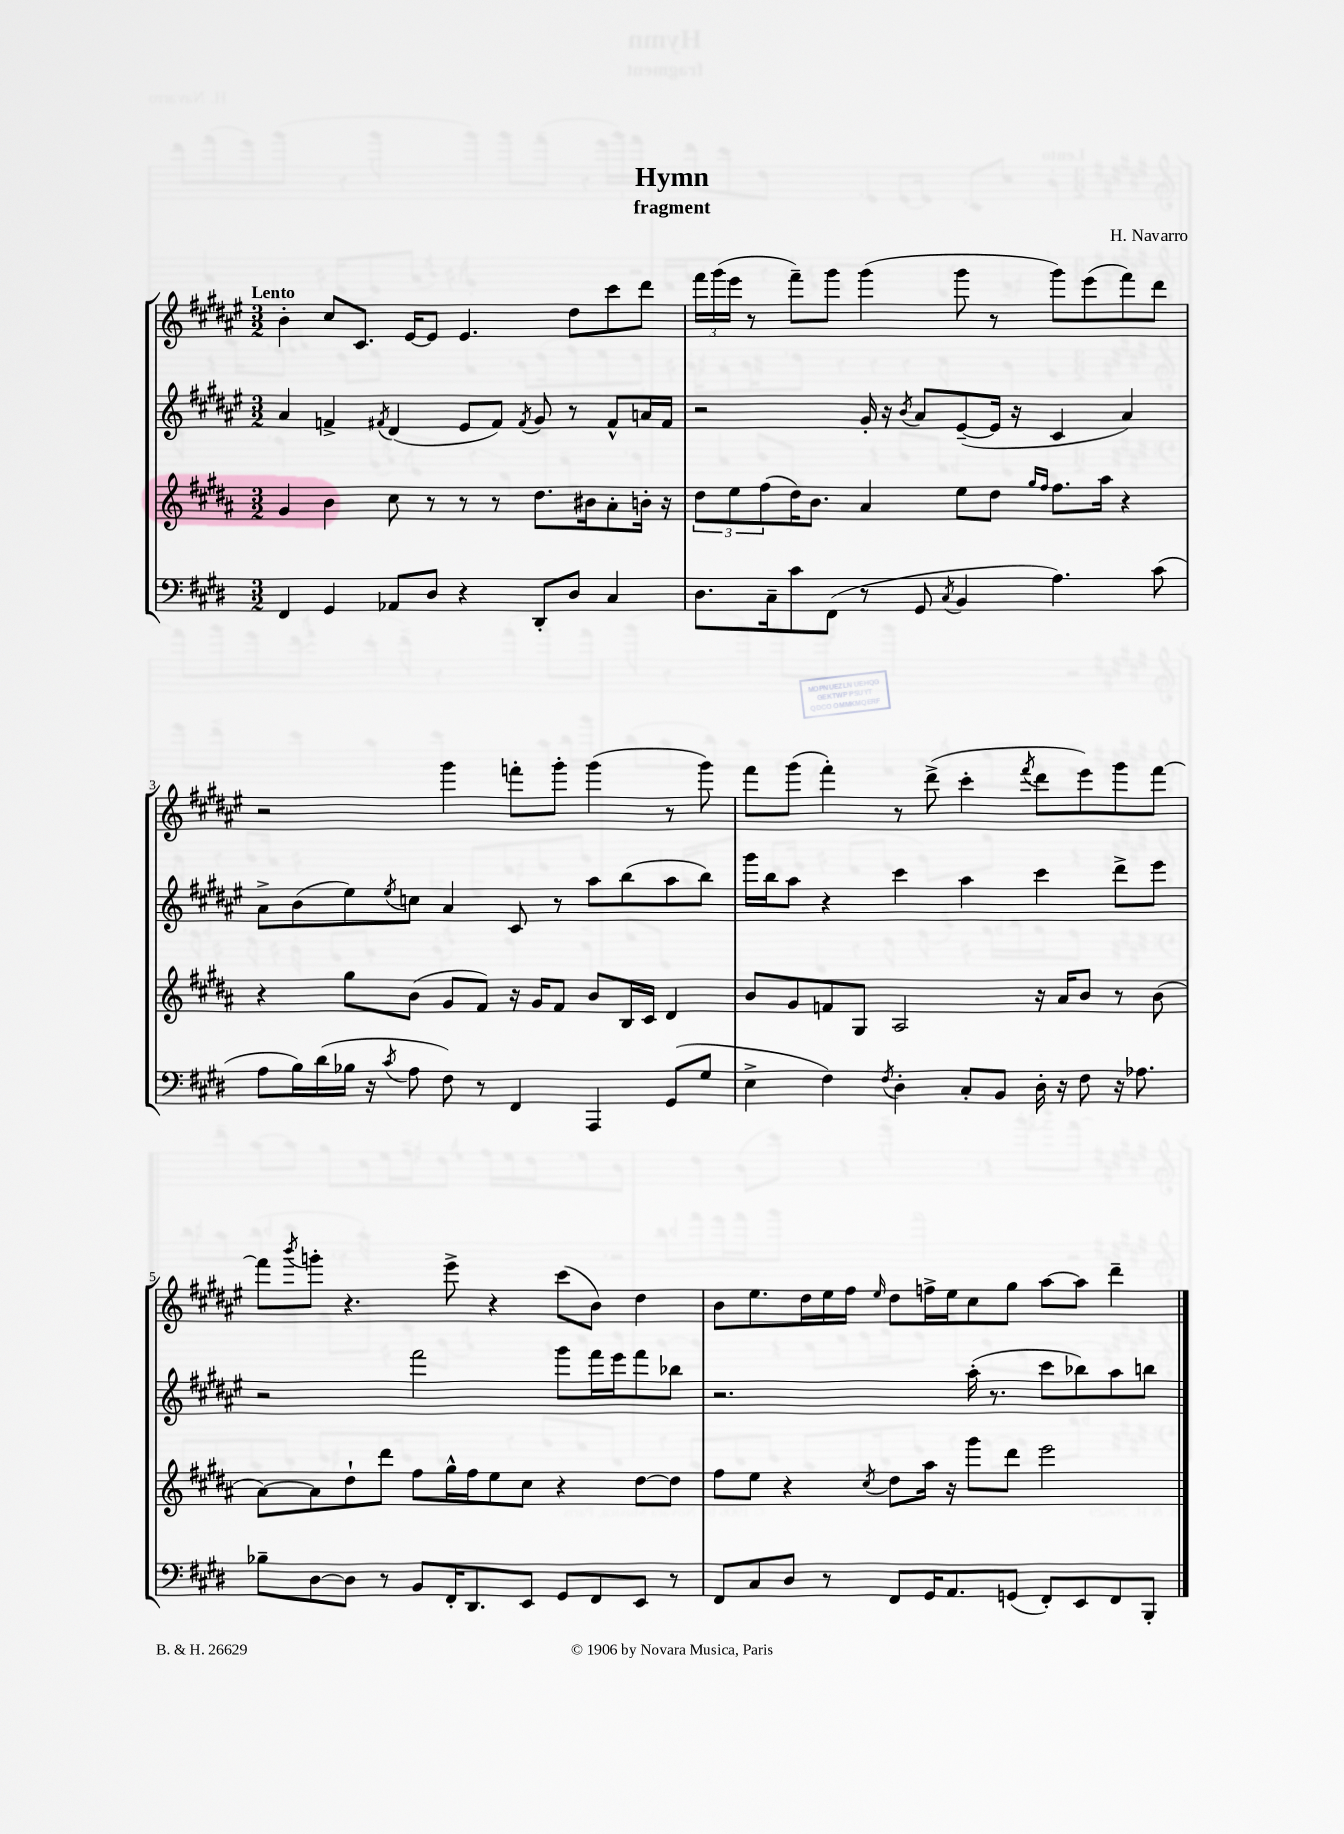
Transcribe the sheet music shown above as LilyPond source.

\header { title = "Hymn" composer = "H. Navarro" subtitle = "fragment" }
<<
\new StaffGroup <<
\new Staff = "s0" {
    \clef treble \key fis \major \numericTimeSignature \time 3/2 \tempo "Lento"
    b'4-. cis''8 cis'8. eis'16~ eis'8 eis'4. dis''8 cis'''8 dis'''8 |
    \tuplet 3/2 { fis'''16 gis'''16( eis'''16 } r8 fis'''8--) gis'''8 gis'''4( gis'''8 r8 gis'''8) eis'''8( fis'''8) dis'''8 |
    r2 gis'''4 f'''8-. gis'''8-. gis'''4( r8 gis'''8) |
    fis'''8 gis'''8( fis'''4-.) r8 dis'''8->( cis'''4-. \acciaccatura { fis'''8 } dis'''8 eis'''8) gis'''8 fis'''8~ |
    fis'''8 \acciaccatura { b'''8 } g'''8-. r4. eis'''8-> r4 cis'''8( b'8) dis''4 |
    b'8 eis''8. dis''16 eis''16 fis''16 \grace { eis''16 } dis''8 f''16-> eis''16 cis''8 gis''8 ais''8~ ais''8 dis'''4-- \bar "|." |
}
\new Staff = "s1" {
    \clef treble \key fis \major \numericTimeSignature \time 3/2
    ais'4 f'4-> \acciaccatura { fis'8 } dis'4( eis'8 fis'8) \acciaccatura { fis'8 } gis'8 r8 fis'8-^ a'16 fis'16 |
    r2 gis'16-. r16 \acciaccatura { b'8 } ais'8 eis'8~--( eis'16 r16 cis'4 ais'4) |
    ais'8-> b'8( eis''8) \acciaccatura { eis''8 } c''8 ais'4 cis'8 r8 ais''8 b''8( ais''8 b''8) |
    gis'''16 b''16 ais''8 r4 cis'''4 ais''4 cis'''4 dis'''8-> eis'''8 |
    r2 fis'''2 gis'''8 fis'''16 eis'''16 fis'''8 bes''8 |
    r2. ais''16-.( r8. cis'''8 bes''8) ais''8 b''8 \bar "|." |
}
\new Staff = "s2" {
    \clef treble \key b \major \numericTimeSignature \time 3/2
    gis'4 b'4 cis''8 r8 r8 r8 dis''8. bis'16 ais'8-. b'16-. r16 |
    \tuplet 3/2 { dis''8 e''8 fis''8( } dis''16) b'8. ais'4 e''8 dis''8 \grace { gis''16 fis''16 } fis''8. ais''16 r4 |
    r4 gis''8 b'8( gis'8 fis'8) r16 gis'16 fis'8 b'8 b16 cis'16 dis'4 |
    b'8 gis'8 f'8 gis8 ais2 r16 ais'16 b'8 r8 b'8( |
    ais'8~) ais'8 dis''8-! dis'''8 fis''8 gis''16-^ fis''16 e''8 cis''8 r4 dis''8~ dis''8 |
    fis''8 e''8 r4 \acciaccatura { cis''8 } dis''8 ais''16 r16 gis'''8 dis'''8 e'''2 \bar "|." |
}
\new Staff = "s3" {
    \clef bass \key e \major \numericTimeSignature \time 3/2
    fis,4 gis,4 aes,8 dis8 r4 dis,8-. dis8 cis4 |
    dis8. cis16-- cis'8 fis,8( r8 gis,8 \acciaccatura { cis8 } b,4 a4.) cis'8( |
    a8 b16) dis'16( bes16 r16 \acciaccatura { cis'8 } a8 fis8) r8 fis,4 a,,4 gis,8( gis8 |
    e4-> fis4) \acciaccatura { fis8 } dis4-. cis8-. b,8 dis16-. r16 fis8 r16 aes8. |
    bes8-- dis8~ dis8 r8 b,8 fis,16-. dis,8. e,8 gis,8 fis,8 e,8 r8 |
    fis,8 cis8 dis8 r8 fis,8 gis,16 a,8. g,8( fis,8-.) e,8 fis,8 b,,8-. \bar "|." |
}
>>
>>
